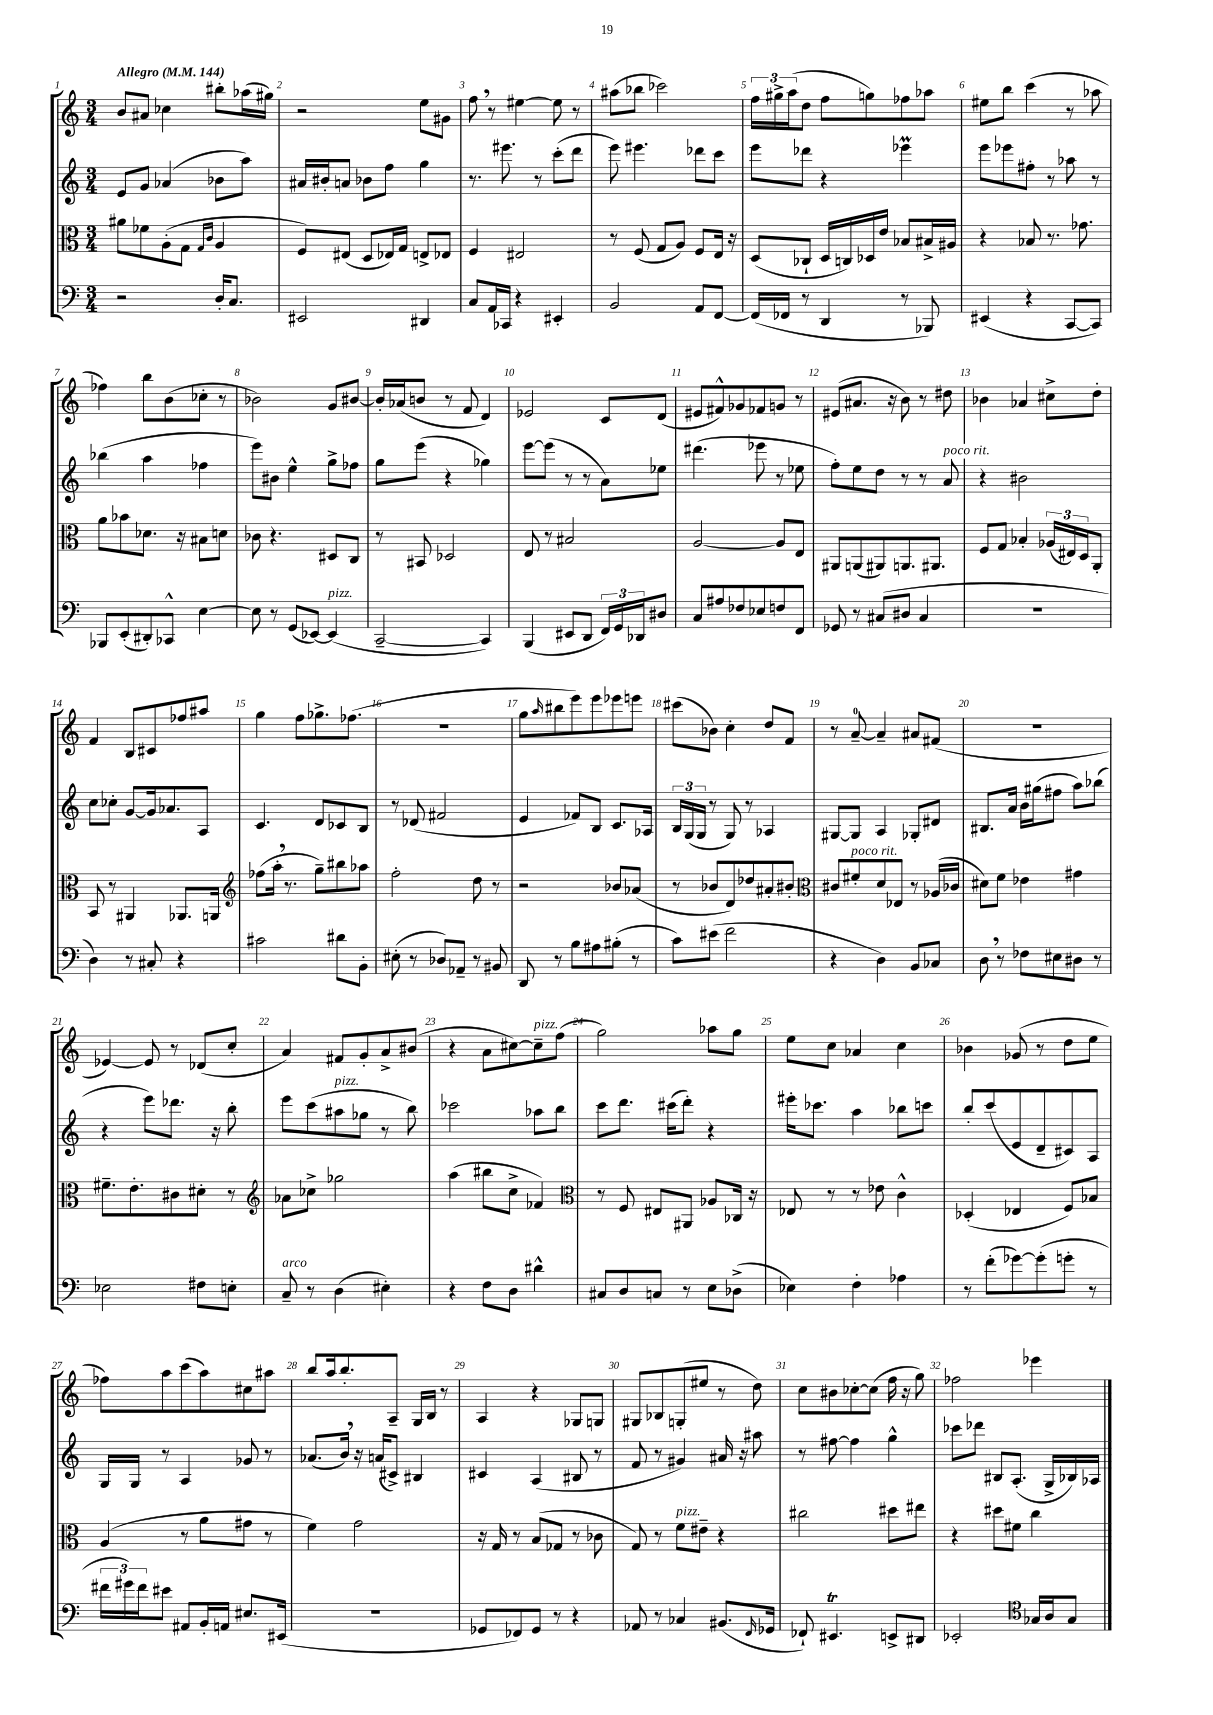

**kern	**kern	**kern	**kern
*staff4	*staff3	*staff2	*staff1
*clefF4	*clefC3	*clefG2	*clefG2
*k[]	*k[]	*k[]	*k[]
*M3/4	*M3/4	*M3/4	*M3/4
*MM144	*MM144	*MM144	*MM144
2r	8a#	8e	8b
.	8f-	8g	8a#
.	(8A'	(4a-	4cc-
.	8G	.	.
.	16qqG	.	.
.	16qqc	.	.
16D'	4A	8b-	8bb#'
8.C	.	.	.
.	.	8aa)	(16aa-
.	.	.	16gg#)
=	=	=	=
2EE#	8F)	16a#	2r
.	.	16b#'	.
.	(8E#	8a	.
.	8D	8b-	.
.	16E-)	8ff	.
.	16G	.	.
4DD#	8E^	4gg	8ee
.	8E-	.	8g#
=	=	=	=
8C	4F	8.r	8ff
16AA	.	.	8r
16CC-	.	8.eee#	.
4r	2E#	.	[4ee#
.	.	8r	.
4EE#'	.	(8ccc'	8ee#]
.	.	8ddd	8r
=	=	=	=
2BB	8r	8eee)	(8aa#
.	(8F	4.eee#	8bb-
.	8G	.	2ccc-)
.	8A)	.	.
8AA	8F	8ddd-	.
[8FF	16E	8ccc	.
.	16r	.	.
=	=	=	=
(16FF]	(8D	8eee	24ff
.	.	.	24gg#^
16FF-	.	.	.
.	.	.	(24aa
8r	8C-`	8ddd-	8dd
4DD	16D	4r	8ff
.	16C)	.	.
.	16D-	.	8gg)
.	16e	.	.
8r	8B-	4eee-	8ff-
8BBB-)	16B#^	.	8aa-
.	16A#	.	.
=	=	=	=
(4EE#	4r	8eee	8ee#
.	.	8eee-	8bb
4r	8B-	8ff#'	(4ccc
.	8.r	8r	.
[8CC	.	8aa-	8r
.	8.g-	.	.
8CC])	.	8r	8aa-
=	=	=	=
8BBB-	8a	(4bb-	4ff-)
(8EE'	8b-	.	.
8DD#')	8.d-	4aa	8bb
8CC-^^	.	.	(8b
.	16r	.	.
[4E	8B#	4ff-	8cc-'
.	8d	.	8r
=	=	=	=
8E]	8c-	8eee)	2b-)
8r	4.r	8b#	.
(8GG	.	4ee^^	.
[8EE-)	.	.	.
(4EE-]	8D#	8gg^	8g
.	8C	8ff-	[8b#
=	=	=	=
[2CC~	8r	8gg	16b#']
.	.	.	(16a-
.	8BB#	(8eee	8b
.	2D-	4r	8r
.	.	.	8f
4CC])	.	4gg-)	4d)
=	=	=	=
(4BBB	8E	[8eee	2e-
.	8r	(8eee]	.
8EE#	2B#	8r	.
8DD	.	8r	.
24FF)	.	8a)	8c
24GG	.	.	.
24DD-	.	.	.
8D#	.	8ee-	(8d
=	=	=	=
8C	[2A	(4.ddd#	8e#
8A#	.	.	8f#^^)
8F-	.	.	8g-
8E-	.	8eee-	8f-
8F	8A]	8r	8g
8FF	8E	8ee-	8r
=	=	=	=
8GG-	8AA#	8ff')	(8e#
8r	(8AA	8ee	8.a#
(8C#	8AA#)	8dd	.
.	.	.	16r
8D#	8.AA	8r	8b)
4C#	.	8r	8r
.	8.AA#	.	.
.	.	8a	8dd#
=	=	=	=
2.r	8F	4r	4b-
.	8G	.	.
.	4B-'	2b#	4a-
.	(24A-	.	8cc#^
.	24E#)	.	.
.	24D	.	.
.	8AA'	.	8dd'
=	=	=	=
4D)	8BB	8cc	4f
.	8r	8cc-'	.
8r	4AA#	[8g	8B
8C#'	.	16g]	8c#
.	.	8.a-	.
4r	8.AA-	.	8ff-
.	.	8A	8aa#
.	16AA	.	.
=	=	=	=
*	*clefG2	*	*
2c#	(8ff-	4.c	4gg
.	16aa'	.	.
.	8.r	.	.
.	.	.	8ff
.	8gg~)	8d	8.gg-^
8d#	8bb#	8c-	.
.	.	.	(8.ff-
8BB'	8aa-	8B	.
=	=	=	=
(8E#'	2ff'	8r	2.r
8r	.	(8d-	.
8D-)	.	2f#	.
8AA-~	.	.	.
8r	8dd	.	.
8BB#	8r	.	.
=	=	=	=
8DD	2r	4e	8gg
.	.	.	16qqaa
8r	.	.	8bb#
8B	.	8f-)	8eee)
8A#	.	8B	8eee
(8B#'	8b-	8.c	8eee-
8r	(8a-	.	8eee
.	.	16A-	.
=	=	=	=
8c)	8r	24B	(8ccc#
.	.	(24G	.
.	.	24G	.
(8e#	8b-	8r	8b-)
2f	8d)	8G)	4cc'
.	8dd-	8r	.
.	8a#'	4A-	8dd
.	8b#'	.	8f
=	=	=	=
*	*clefC3	*	*
4r	8c#	[8G#	8r
.	8f#'	8G#]	[8a~
4D)	8d	4A	4a~]
.	8E-	.	.
8BB	8r	8G-'	8a#
8C-	(16A-	8d#	(8f#
.	16c-	.	.
=	=	=	=
8D	8d#)	8.B#	2.r
8r	8f	.	.
.	.	16a	.
8F-	4e-	16b	.
.	.	(16gg#	.
8E#	.	8ff#	.
8D#	4g#	8aa)	.
8r	.	(8bb-	.
=	=	=	=
2E-	8.f#~	4r	[4e-)
.	8.e'	.	.
.	.	8eee)	8e-]
.	8c#	8.ddd-	8r
8F#	8d#'	.	(8d-
.	.	16r	.
8E'	8r	8bb'	8cc'
=	=	=	=
*	*clefG2	*	*
8C~	8a-	8eee	4a)
8r	8cc-^	(8ccc	.
(4D	2gg-	8aa#	8f#
.	.	8gg-	8g'
4E#')	.	8r	8a^
.	.	8bb)	(8b#
=	=	=	=
4r	(4aa	2ccc-	4r
8F	8bb#	.	8a
8D	8cc^	.	[8cc#)
4d#^^	4f-)	8aa-	8cc#~]
.	.	8bb	(8ff
=	=	=	=
*	*clefC3	*	*
8C#	8r	8ccc	2gg)
8D	8F	8.ddd	.
8C	8E#	.	.
.	.	(16ccc#	.
8r	8AA#	8ddd')	.
8E	8A-	4r	8aa-
(8D-^	16C-	.	8gg
.	16r	.	.
=	=	=	=
4E-)	8E-	16eee#'	8ee
.	.	8.ccc-	.
.	8r	.	8cc
4F'	8r	4aa	4a-
.	8e-	.	.
4A-	4c^^	8bb-	4cc
.	.	8ccc	.
=	=	=	=
8r	(4D-'	8bb'	4b-
(8f'	.	(8ccc	.
[8g-)	4E-	8e	(8g-
(8g-']	.	8d~	8r
8g'	8F)	8c#)	8dd
8r	8B-	8A	8ee
=	=	=	=
24f#	(4A	16G	8ff-)
24g#)	.	.	.
.	.	16G	.
24f#	.	.	.
8e#	.	8r	8aa
8AA#	8r	4A	(8ccc
16BB'	8a	.	8aa)
16AA	.	.	.
8.E#	8g#	8g-	8cc#
.	8r	8r	8aa#
(16EE#	.	.	.
=	=	=	=
2.r	4f)	(8.a-	8bb
.	.	.	16aa
.	.	16b)	8.bb'
.	2g	16r	.
.	.	(16a	.
.	.	8c#^)	8A~
.	.	4B#	16G
.	.	.	16B
.	.	.	8r
=	=	=	=
8GG-	16r	4c#	4A
.	16G	.	.
8FF-)	8r	.	.
8GG-	(8B	(4A	4r
8r	8G-	.	.
4r	8r	8B#	8G-
.	8c-	8r	8G
=	=	=	=
8AA-	8G)	8f	8G#
8r	8r	8r	8B-
4C-	8f	4g#)	(8G'
.	8e#~	.	8ee#
(8.BB#	4r	16a#	8r
.	.	16r	.
.	.	8aa#	8dd)
16qqFF	.	.	.
16GG-	.	.	.
=	=	=	=
8FF-`)	2cc#	8r	8cc
4.EE#	.	[8ff#	8b#
.	.	4ff#]	[8cc-'
.	.	.	(8cc-]
8EE^	8dd#	4gg^^	16ff
.	.	.	16r
8DD#	8ee#	.	8gg)
=	=	=	=
2EE-'	4r	8ccc-	2ff-
.	.	8ddd-	.
.	8dd#	8B#	.
.	8f#	(8.A'	.
*clefC4	*	*	*
16G-	4cc	.	4eee-
16A	.	16G^	.
8G-	.	16B-)	.
.	.	16A-	.
==	==	==	==
*-	*-	*-	*-
